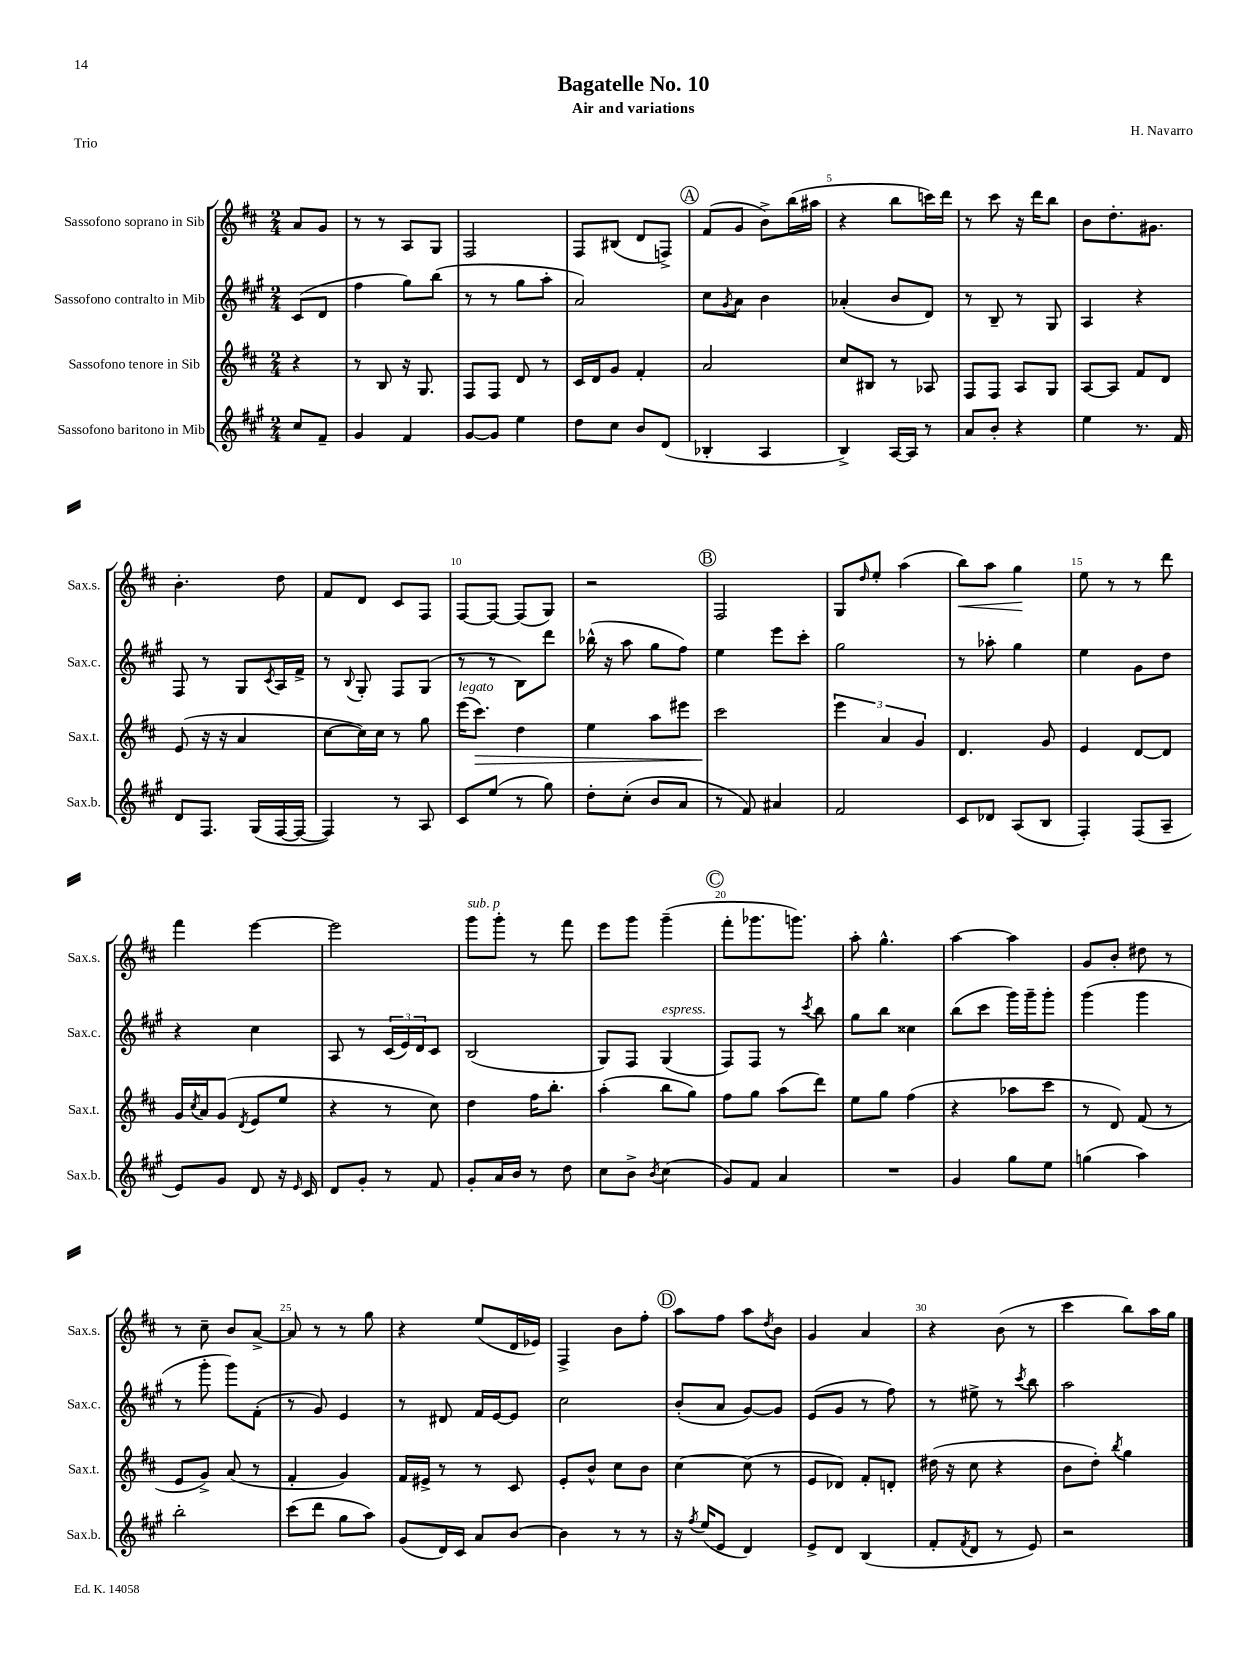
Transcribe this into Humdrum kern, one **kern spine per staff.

**kern	**kern	**dynam	**kern	**kern	**dynam
*part4	*part3	*part3	*part2	*part1	*part1
*staff4	*staff3	*staff3	*staff2	*staff1	*staff1
*I"Sassofono baritono in Mib	*I"Sassofono tenore in Sib	*	*I"Sassofono contralto in Mib	*I"Sassofono soprano in Sib	*
*I'Sax.b.	*I'Sax.t.	*	*I'Sax.c.	*I'Sax.s.	*
*clefG2	*clefG2	*	*clefG2	*clefG2	*
*k[f#c#g#]	*k[f#c#]	*	*k[f#c#g#]	*k[f#c#]	*
*M2/4	*M2/4	*	*M2/4	*M2/4	*
=	=	=	=	=	=
8cc#/L	4r	.	(8c#/L	8a/L	.
8f#~/J	.	.	8d/J	8g/J	.
=1	=1	=1	=1	=1	=1
4g#/	8r	.	4ff#\	8r	.
.	8B/	.	.	8r	.
4f#/	16r	.	8gg#\L)	8A/L	.
.	8.G/	.	.	.	.
.	.	.	(8bb\J	8G/J	.
=2	=2	=2	=2	=2	=2
[8g#/L	8F#/L	.	8r	2F#/	.
8g#/J]	8F#/J	.	8r	.	.
4ee\	8d/	.	8gg#\L	.	.
.	8r	.	8aa'\J	.	.
=3	=3	=3	=3	=3	=3
8dd\L	16c#/LL	.	2a/)	8F#/L	.
.	16d/J	.	.	.	.
8cc#\J	8g/J	.	.	(8B#X/J	.
8b/L	4f#'/	.	.	8d/L	.
(8d/J	.	.	.	8Fn^/J)	.
!!LO:REH:place=s1:t=A
=4	=4	=4	=4	=4	=4
4B-X'/	2a/	.	8cc#\L	(8f#/L	.
.	.	.	8qg#/	.	.
.	.	.	8a\J	8g/J	.
4A/	.	.	4b\	8b^\L)	.
.	.	.	.	(16bb\L	.
.	.	.	.	16aa#X\JJ	.
=5	=5	=5	=5	=5	=5
4B^/)	8cc#/L	.	(4a-X'/	4r	.
.	8B#X/J	.	.	.	.
[16A/LL	8r	.	8b/L	8bb\L	.
16A/JJ]	.	.	.	.	.
8r	8A-X/	.	8d/J)	16cccn\L)	.
.	.	.	.	16ddd\JJ	.
=6	=6	=6	=6	=6	=6
8a/L	8F#/L	.	8r	8r	.
8b'/J	8F#/J	.	8B~/	8ccc#\	.
4r	8A/L	.	8r	16r	.
.	.	.	.	16ddd\KL	.
.	8G/J	.	8G#/	8bb\J	.
=7	=7	=7	=7	=7	=7
4ee\	[8A/L	.	4A/	8b\L	.
.	8A/J]	.	.	8.dd'\	.
8.r	8f#/L	.	4r	.	.
.	.	.	.	8.g#X\J	.
.	8d/J	.	.	.	.
16f#/	.	.	.	.	.
!!LO:LB:g=z
=8	=8	=8	=8	=8	=8
8d/L	(8e/	.	8F#/	4.b'\	.
8.F#/J	16r	.	8r	.	.
.	16r	.	.	.	.
.	4a/	.	8G#/L	.	.
(16G#/LL	.	.	.	.	.
.	.	.	8qc#/	.	.
[16F#/	.	.	16A/L	8dd\	.
16F#/JJ_	.	.	16f#^/JJ	.	.
=9	=9	=9	=9	=9	=9
4F#/])	[8cc#\L	.	8r	8f#/L	.
.	.	.	8qqB/	.	.
.	16cc#\L])	.	8G#'/	8d/J	.
.	16cc#\JJ	.	.	.	.
8r	8r	.	8F#/L	8c#/L	.
8A/	8gg\	.	(8G#/J	8F#/J	.
=10	=10	=10	=10	=10	=10
!	!LO:TX:a:i:t=legato	!	!	!	!
8c#/L	(16eee\KL	.	8r	[8F#/L	.
!	!	!LO:HP:b	!	!	!
.	8.ccc#\J)	>	.	.	.
(8ee/J	.	.	8r	8F#/J_	.
8r	4dd\	.	8B\L)	(8F#/L]	.
8gg#\)	.	.	8ddd\J	8G/J)	.
=11	=11	=11	=11	=11	=11
8dd'\L	4ee\	.	(16bb-X^^\	2r	.
.	.	.	16r	.	.
(8cc#'\J	.	.	8aa\	.	.
8b/L	8aa\L	.	8gg#\L	.	.
8a/J	8eee#X\J	.	8ff#\J)	.	.
!!LO:REH:place=s1:t=B
=12	=12	=12	=12	=12	=12
8r	2ccc#\	.	4ee\	2F#/	.
8f#/)	.	.	.	.	.
4a#X/	.	.	8eee\L	.	.
.	.	.	8ccc#'\J	.	.
.	.	]	.	.	.
=13	=13	=13	=13	=13	=13
2f#/	6eee\	.	2gg#\	8G/L	.
.	.	.	.	16qqdd/	.
.	.	.	.	8ee'/J	.
.	6a/	.	.	.	.
.	.	.	.	(4aa\	.
.	6g/	.	.	.	.
=14	=14	=14	=14	=14	=14
!	!	!	!	!	!LO:HP:b
8c#/L	4.d/	.	8r	8bb\L)	<
8d-X/J	.	.	8aa-X'\	8aa\J	.
(8A/L	.	.	4gg#\	4gg\	.
8B/J	8g/	.	.	.	.
.	.	.	.	.	[
=15	=15	=15	=15	=15	=15
4F#'/)	4e/	.	4ee\	8ee\	.
.	.	.	.	8r	.
(8F#/L	[8d/L	.	8g#\L	8r	.
8A~/J	8d/J]	.	8dd\J	8ddd\	.
!!LO:LB:g=z
=16	=16	=16	=16	=16	=16
8e/L)	16g/LL	.	4r	4fff#\	.
.	8qcc#/	.	.	.	.
.	16a/J	.	.	.	.
8g#/J	(8g/J	.	.	.	.
.	8qd/	.	.	.	.
8d/	8e/L	.	4cc#\	[4eee\	.
16r	8ee/J	.	.	.	.
16qqe/	.	.	.	.	.
16c#/	.	.	.	.	.
=17	=17	=17	=17	=17	=17
8d/L	4r	.	8A/	2eee\]	.
8g#'/J	.	.	8r	.	.
8r	8r	.	(24c#/LL	.	.
.	.	.	24e/)	.	.
.	.	.	24d/J	.	.
8f#/	8cc#\)	.	8c#/J	.	.
=18	=18	=18	=18	=18	=18
!	!	!	!	!LO:TX:a:i:t=sub. p	!
8g#'/L	4dd\	.	(2B/	8ggg\L	.
16a/L	.	.	.	8ggg'\J	.
16b/JJ	.	.	.	.	.
8r	16ff#\KL	.	.	8r	.
.	8.bb'\J	.	.	.	.
8dd\	.	.	.	8fff#\	.
=19	=19	=19	=19	=19	=19
8cc#\L	(4aa'\	.	8G#/L)	8eee\L	.
8b^\J	.	.	8F#/J	8ggg\J	.
8qb/	.	.	.	.	.
!	!	!	!LO:TX:a:i:t=espress.	!	!
(4cc#\	8bb\L	.	(4G#/	(4ggg~\	.
.	8gg\J)	.	.	.	.
!!LO:REH:place=s1:t=C
=20	=20	=20	=20	=20	=20
8g#/L)	8ff#\L	.	8F#/L)	8fff#'\L	.
8f#/J	8gg\J	.	8F#/J	8.ggg-X\	.
4a/	(8aa\L	.	8r	.	.
.	.	.	.	8.gggn\J)	.
.	.	.	8qccc#/	.	.
.	8ddd\J)	.	8bb\	.	.
=21	=21	=21	=21	=21	=21
2r	8ee\L	.	8gg#\L	8aa'\	.
.	8gg\J	.	8bb\J	4.gg^^\	.
.	(4ff#\	.	4cc##X\	.	.
=22	=22	=22	=22	=22	=22
4g#/	4r	.	(8bb\L	[4aa\	.
.	.	.	8ccc#\J	.	.
8gg#\L	8aa-X\L	.	16ggg#\LL)	4aa\]	.
.	.	.	16ggg#~\J	.	.
8ee\J	8ccc#\J	.	8ggg#'\J	.	.
=23	=23	=23	=23	=23	=23
(4ggn\	8r	.	(4ggg#\	8g/L	.
.	8d/)	.	.	8b'/J	.
4aa\)	(8f#/	.	4ggg#\	8dd#X\	.
.	8r	.	.	8r	.
!!LO:LB:g=z
=24	=24	=24	=24	=24	=24
2bb'\	8e/L	.	8r	8r	.
.	8g^/J)	.	8ggg#'\	8cc#~\	.
.	(8a/	.	8ggg#\L)	8b/L	.
.	8r	.	(8f#'\J	[8a^/J	.
=25	=25	=25	=25	=25	=25
(8ccc#\L	4f#'/	.	8r	8a/]	.
8ddd\J	.	.	8g#/)	8r	.
8gg#\L	4g/)	.	4e/	8r	.
8aa\J)	.	.	.	8gg\	.
=26	=26	=26	=26	=26	=26
(8g#/L	16f#/LL	.	8r	4r	.
.	16e#X^/JJ	.	.	.	.
16d/L)	8r	.	8d#X/	.	.
16c#/JJ	.	.	.	.	.
8a/L	8r	.	16f#/LL	(8ee/L	.
.	.	.	[16e/J	.	.
[8b/J	8c#/	.	8e/J]	16d/L	.
.	.	.	.	16e-X/JJ)	.
=27	=27	=27	=27	=27	=27
4b\]	8e'/L	.	2cc#\	4F#^/	.
.	8b^^/J	.	.	.	.
8r	8cc#\L	.	.	8b\L	.
8r	8b\J	.	.	8ff#'\J	.
!!LO:REH:place=s1:t=D
=28	=28	=28	=28	=28	=28
16r	[4cc#\	.	(8b'/L	8aa\L	.
8qff#/	.	.	.	.	.
(16ee/KL	.	.	.	.	.
8e/J	.	.	8a/J	8ff#\J	.
4d/)	(8cc#\]	.	[8g#/L)	8aa\L	.
.	.	.	.	8qdd/	.
.	8r	.	8g#/J]	8b\J	.
=29	=29	=29	=29	=29	=29
8e^/L	8e/L	.	(8e/L	4g/	.
8d/J	8d-X/J)	.	8g#/J	.	.
(4B/	8f#'/L	.	8r	4a/	.
.	8dn'/J	.	8ff#\)	.	.
=30	=30	=30	=30	=30	=30
8f#'/L	(16dd#X\	.	8r	4r	.
.	16r	.	.	.	.
8qf#/	.	.	.	.	.
8d/J	8cc#\	.	8ee#X^\	.	.
8r	4r	.	8r	(8b\	.
.	.	.	8qccc#/	.	.
8e/)	.	.	8bb\	8r	.
=31	=31	=31	=31	=31	=31
2r	8b\L	.	2aa\	4ccc#\	.
.	8dd'\J)	.	.	.	.
.	8qbb/	.	.	.	.
.	4gg\	.	.	8bb\L)	.
.	.	.	.	16aa\L	.
.	.	.	.	16gg\JJ	.
==	==	==	==	==	==
*-	*-	*-	*-	*-	*-
